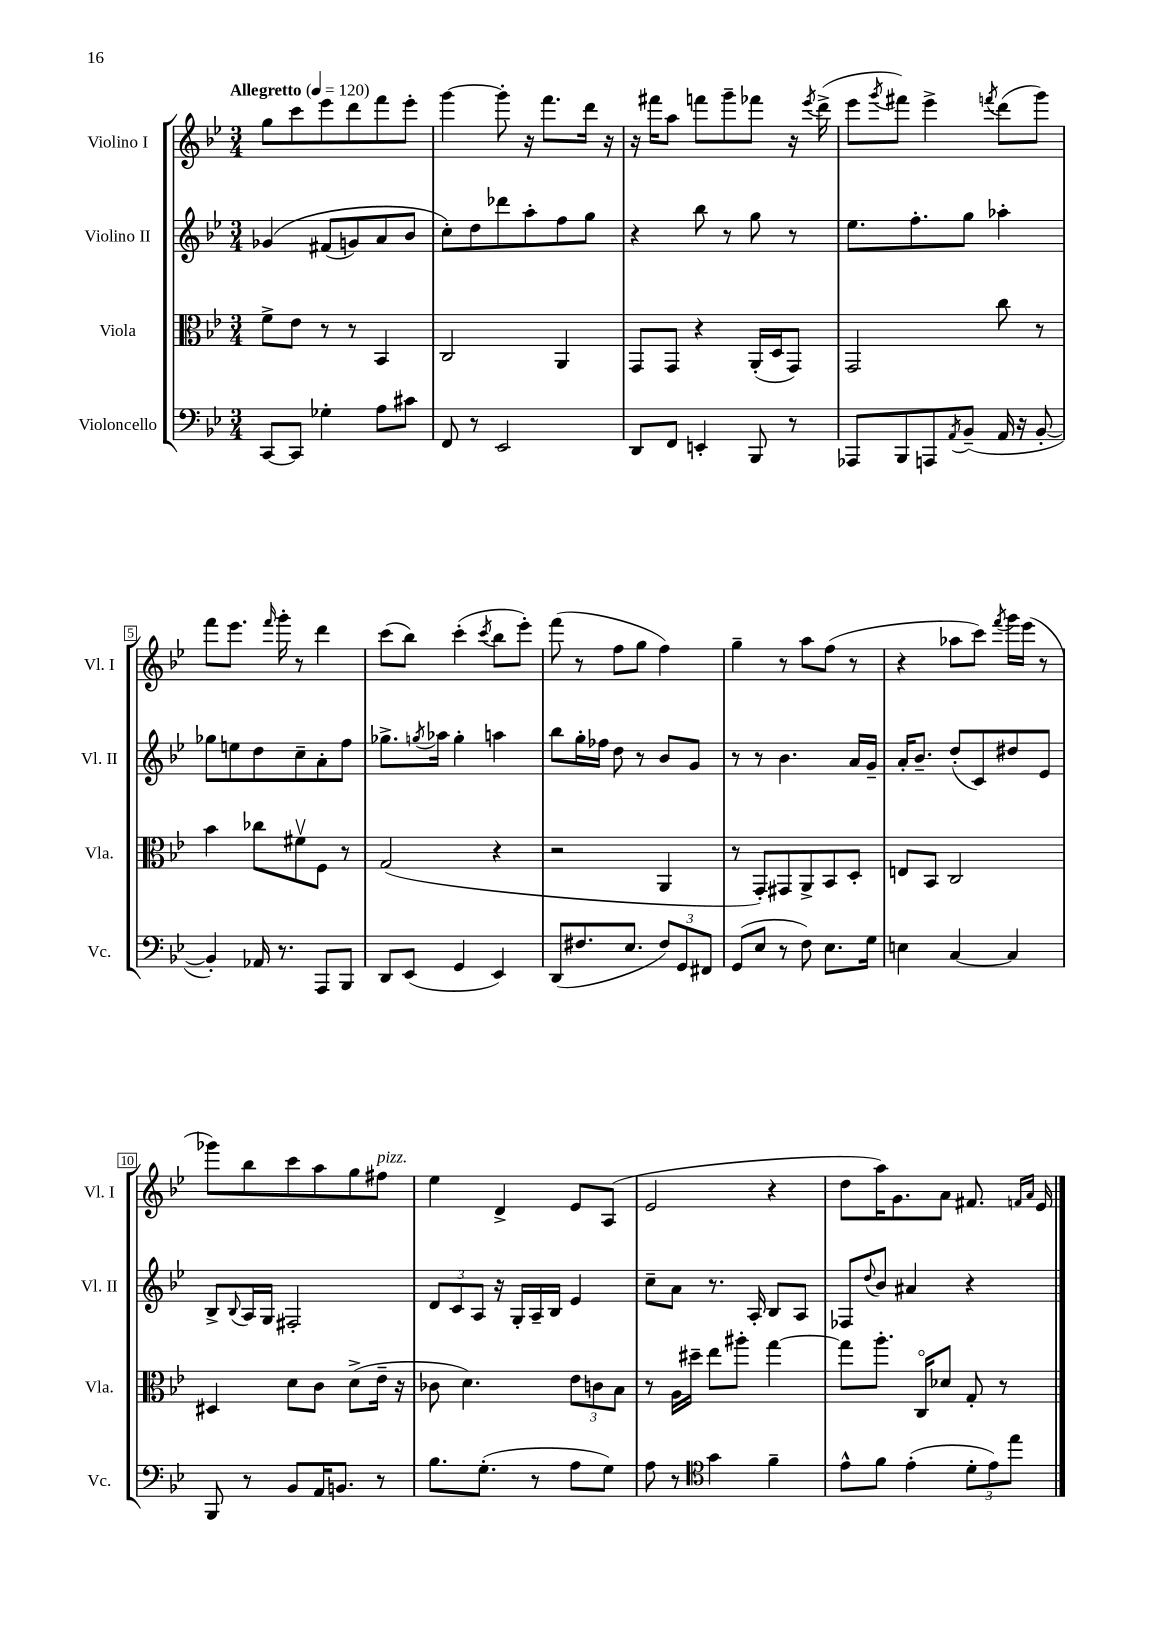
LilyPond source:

<<
\new StaffGroup <<
\new Staff = "s0" \with { instrumentName = "Violino I" shortInstrumentName = "Vl. I" } {
    \clef treble \key bes \major \numericTimeSignature \time 3/4 \tempo "Allegretto" 4 = 120
    g''8 c'''8 ees'''8 d'''8 f'''8 ees'''8-. |
    g'''4~ g'''8-. r16 f'''8. d'''16 r16 |
    r16 fis'''16 a''8 f'''8 g'''8-- fes'''8 r16 \acciaccatura { ees'''8 } d'''16->( |
    ees'''8 \acciaccatura { g'''8 } fis'''8) ees'''4-> \acciaccatura { f'''8 } d'''8( g'''8) |
    f'''8 ees'''8. \grace { f'''16 } g'''16-. r8 d'''4 |
    c'''8( bes''8) c'''4-.( \acciaccatura { c'''8 } bes''8 ees'''8-.) |
    f'''8( r8 f''8 g''8 f''4) |
    g''4-- r8 a''8 f''8( r8 |
    r4 aes''8 c'''8) \acciaccatura { f'''8 } g'''16 ees'''16( r8 |
    ges'''8) bes''8 c'''8 a''8 g''8 fis''8^\markup { \italic "pizz." } |
    ees''4 d'4-> ees'8 a8( |
    ees'2 r4 |
    d''8 a''16) g'8. a'8 fis'8. \grace { f'16 a'16 } ees'16 \bar "|." |
}
\new Staff = "s1" \with { instrumentName = "Violino II" shortInstrumentName = "Vl. II" } {
    \clef treble \key bes \major \numericTimeSignature \time 3/4
    ges'4\( fis'8( g'8) a'8 bes'8 |
    c''8-.\) d''8 des'''8 a''8-. f''8 g''8 |
    r4 bes''8 r8 g''8 r8 |
    ees''8. f''8.-. g''8 aes''4-. |
    ges''8 e''8 d''8 c''8-- a'8-. f''8 |
    ges''8.-> \acciaccatura { g''8 } aes''16 g''4-. a''4 |
    bes''8 g''16-. fes''16 d''8 r8 bes'8 g'8 |
    r8 r8 bes'4. a'16 g'16-- |
    a'16-. bes'8.-- d''8-.( c'8) dis''8 ees'8 |
    bes8-> \appoggiatura { bes8 } a16 g16 fis2-. |
    \tuplet 3/2 { d'8 c'8 a8 } r16 g16-. a16-- bes16 ees'4 |
    c''8-- a'8 r8. a16-. bes8 a8 |
    fes8 \appoggiatura { d''8 } bes'8 ais'4 r4 \bar "|." |
}
\new Staff = "s2" \with { instrumentName = "Viola" shortInstrumentName = "Vla." } {
    \clef alto \key bes \major \numericTimeSignature \time 3/4
    f'8-> ees'8 r8 r8 bes,4 |
    c2 a,4 |
    g,8 g,8 r4 a,16-.( d16 g,8) |
    g,2 c''8 r8 |
    bes'4 ces''8 fis'8\upbow f8 r8 |
    g2( r4 |
    r2 a,4 |
    r8 g,8-.) gis,8 a,8-> bes,8 d8-. |
    e8 bes,8 c2 |
    dis4 d'8 c'8 d'8->( ees'16-- r16 |
    ces'8 d'4.) \tuplet 3/2 { ees'8 c'8 bes8 } |
    r8 a16 dis''16-- ees''8 ais''8-. g''4~ |
    g''8 a''8.-. c16\flageolet des'8 g8-. r8 \bar "|." |
}
\new Staff = "s3" \with { instrumentName = "Violoncello" shortInstrumentName = "Vc." } {
    \clef bass \key bes \major \numericTimeSignature \time 3/4
    c,8~ c,8 ges4-. a8 cis'8 |
    f,8 r8 ees,2 |
    d,8 f,8 e,4-. bes,,8 r8 |
    aes,,8 bes,,8 a,,8 \acciaccatura { a,8 } bes,8--( a,16 r16 bes,8~-. |
    bes,4-.) aes,16 r8. a,,8 bes,,8 |
    d,8 ees,8( g,4 ees,4) |
    d,8( fis8. ees8. \tuplet 3/2 { fis8) g,8 fis,8 } |
    g,8( ees8 r8 f8) ees8. g16 |
    e4 c4~ c4 |
    bes,,8 r8 bes,8 a,16 b,8. r8 |
    bes8. g8.-.( r8 a8 g8) |
    a8 r8 \clef tenor g'4 f'4-- |
    ees'8-^ f'8 ees'4-.( \tuplet 3/2 { d'8-. ees'8) ees''8 } \bar "|." |
}
>>
>>
\layout { \context { \Score \override BarNumber.stencil = #(make-stencil-boxer 0.1 0.3 ly:text-interface::print) } }
